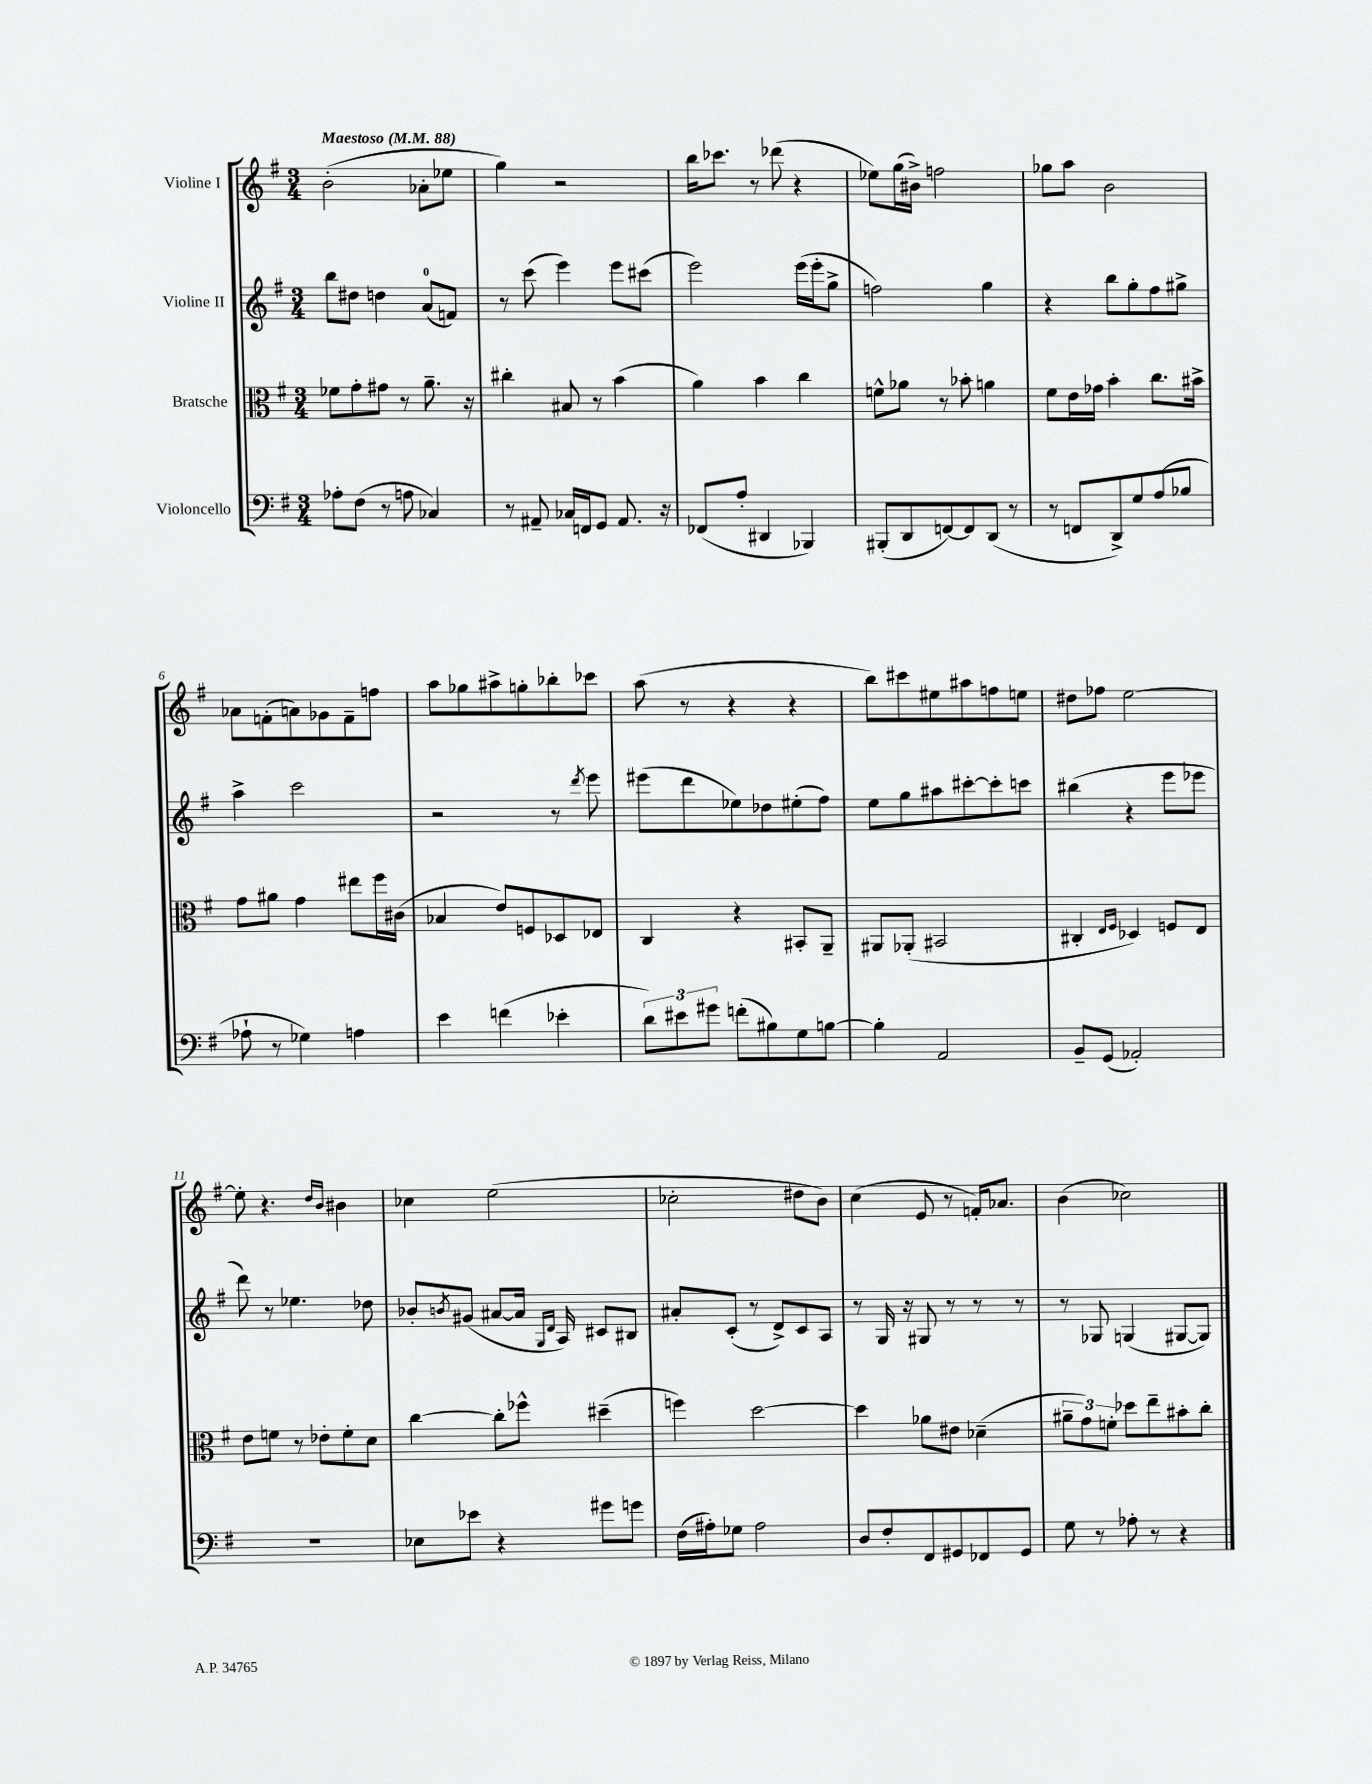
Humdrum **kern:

**kern	**kern	**kern	**kern
*staff4	*staff3	*staff2	*staff1
*clefF4	*clefC3	*clefG2	*clefG2
*k[f#]	*k[f#]	*k[f#]	*k[f#]
*M3/4	*M3/4	*M3/4	*M3/4
*MM88	*MM88	*MM88	*MM88
8A-'\L	8f-\L	8bb\L	(2b'\
(8F#\J	8g'\	8dd#\J	.
8r	8g#\J	4dd\	.
8A\	8r	.	.
4C-/)	8.a~\	(8a/L	8a-'\L
.	.	8f/J)	8ee-\J
.	16r	.	.
=	=	=	=
8r	4cc#'\	8r	4gg\)
8AA#~/	.	(8ccc\	.
16C-/LL	8B#/	4eee\)	2r
16FF/J	.	.	.
8GG/J	8r	.	.
8.AA#/	(4b\	8eee\L	.
.	.	(8ccc#\J	.
16r	.	.	.
=	=	=	=
(8FF-/L	4a\)	2eee\)	16bb\LK
.	.	.	8.ccc-\J
8A'/J	.	.	.
4DD#/	4b\	.	8r
.	.	.	(8ddd-\
4BBB-/)	4cc\	(16eee\LL	4r
.	.	16eee'\J	.
.	.	8gg^\J	.
=	=	=	=
(8BBB#'/L	8f^^\L	2ff\)	8ee-\L)
8DD/	8a-\J	.	(16gg\L
.	.	.	16b#^\JJ)
[8FF/)	8r	.	2ff\
8FF/]	8b-'\	.	.
(8DD/J	4a\	4gg\	.
8r	.	.	.
=	=	=	=
8r	8f#\L	4r	8gg-\L
8FF/L	16e\L	.	8aa\J
.	16g-\JJ	.	.
8DD^/)	4b'\	8bb\L	2b\
8G/	.	8gg'\	.
(8A/	8.cc\L	8ff#\	.
8B-/J	.	8gg#^\J	.
.	16b#^\Jk	.	.
=	=	=	=
8A-`\	8g\L	4aa^\	8a-\L
8r	8a#\J	.	(8f'\
4G-\)	4g\	2ccc\	8a\)
.	.	.	8g-\
4A\	8ee#\L	.	8f~\
.	16ff#\L	.	8ff\J
.	(16c#\JJ	.	.
=	=	=	=
4e\	4B-/	2r	8aa\L
.	.	.	8gg-\
(4f\	8e/L)	.	8aa#^\
.	8F/	.	8gg'\
4e-'\	8D-/	8r	8bb-'\
.	.	8qddd/	.
.	8E-/J	8eee\	8ccc-\J
=	=	=	=
12d\L)	4C/	(8eee#\L	(8aa\
12e#\	.	.	.
.	.	8ddd\	8r
12g#\J	.	.	.
(8f'\L	4r	8ee-\)	4r
8B#\)	.	8dd-\	.
8G\	8BB#'/L	(8ee#'\	4r
[8B\J	8AA~/J	8ff#\J)	.
=	=	=	=
4B'\]	8AA#/L	8ee\L	8bb\L)
.	(8AA-'/J	8gg\	8ccc#\
2AA/	2BB#/	8aa#\	8ee#\
.	.	[8ccc#'\	8aa#\
.	.	8ccc#'\]	8ff\
.	.	8ccc\J	8ee\J
=	=	=	=
8BB~/L	4C#'/	(4bb#\	8dd#\L
(8GG/J	.	.	8ff-\J
.	16qqE/LL	.	.
.	16qqF#/JJ	.	.
2AA-'/)	4D-/)	4r	[2ee\
.	8F/L	8eee\L	.
.	8E/J	8eee-\J	.
=	=	=	=
2.r	8e\L	8ddd\)	8ee'\]
.	8f\J	8r	4.r
.	8r	4.ee-\	.
.	8e-'\L	.	.
.	.	.	16qqdd/LL
.	.	.	16qqb/JJ
.	8f'\	.	4b#\
.	8d\J	8dd-\	.
=	=	=	=
8E-\L	[4cc\	8b-'/L	4cc-\
.	.	8qb/	.
8e-\J	.	(8g#/J	.
4r	8cc'\]L	[8a#/L	(2ee\
.	8ff-^^\J	16a#/]Jk	.
.	.	16qqG/LL	.
.	.	16qqd/JJ	.
.	.	16A/)	.
8g#\L	(4dd#~\	8c#/L	.
8g\J	.	8B#/J	.
=	=	=	=
(16F#\LL	4ff\)	8a#'/L	2cc-'\
16A#'\J)	.	.	.
8G-\J	.	(8c'/J	.
2A#\	[2dd\	8r	.
.	.	8d^/L)	.
.	.	8c/	8dd#\L
.	.	8A/J	8b\J)
=	=	=	=
8D/L	4dd\]	8r	(4cc\
8F#'/	.	16G/	.
.	.	16r	.
8FF#/	8a-\L	8G#/	8e/
8GG#/	8e#\J	8r	8r
8FF-/	(4d-~\	8r	16f'/LK)
.	.	.	8.a-/J
8GG#/J	.	8r	.
=	=	=	=
8G\	12a#~\L	8r	(4b\
.	12g\)	.	.
8r	.	8G-/	.
.	12f'\J	.	.
8A-'\	8dd-\L	(4G/	2cc-\)
8r	8ee~\	.	.
4r	8b#'\	[8G#/L	.
.	8cc'\J	8G#/]J)	.
==	==	==	==
*-	*-	*-	*-
